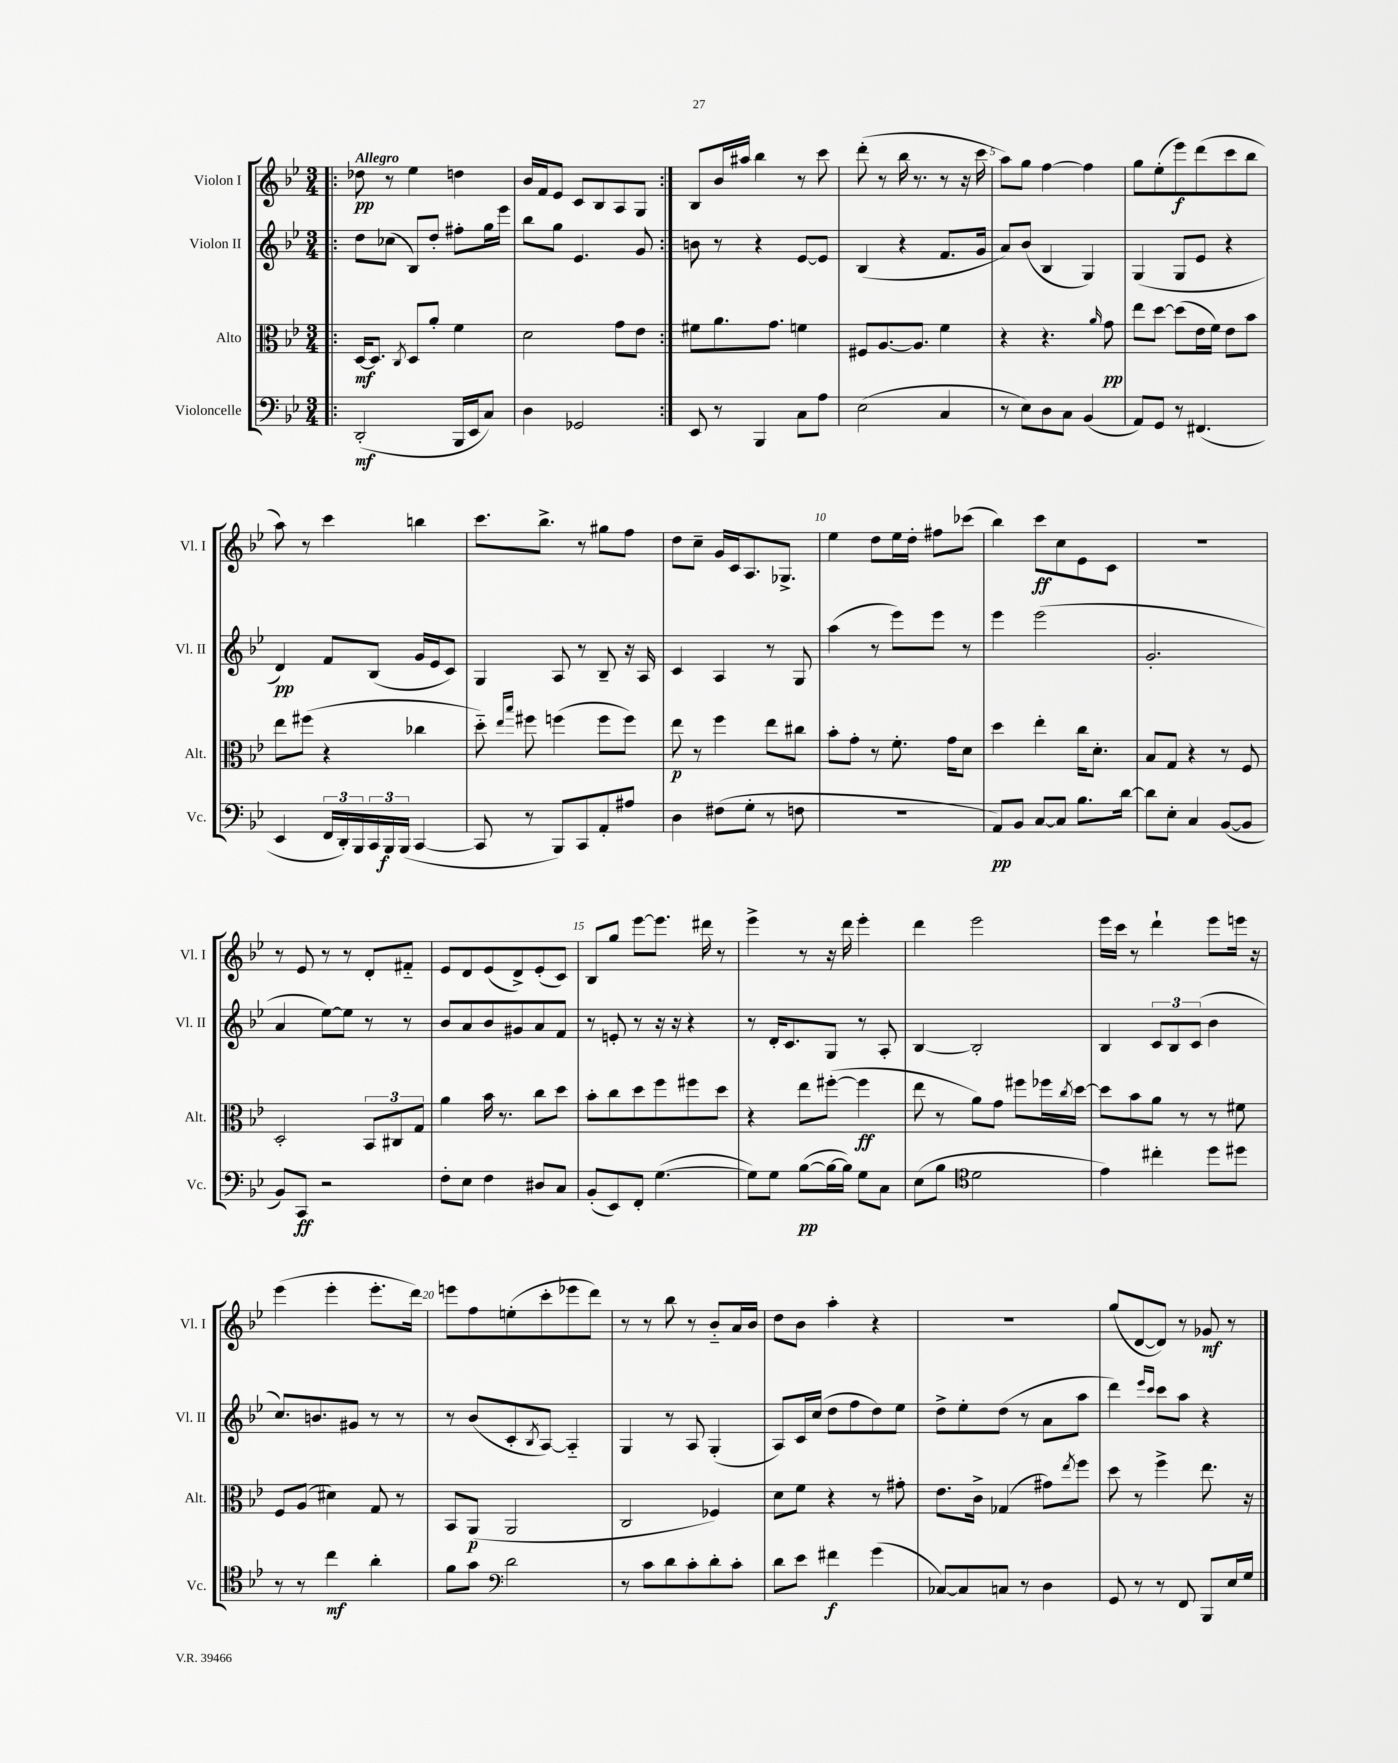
<<
\new StaffGroup <<
\new Staff = "s0" \with { instrumentName = "Violon I" shortInstrumentName = "Vl. I" } {
    \clef treble \key bes \major \numericTimeSignature \time 3/4 \tempo "Allegro"
    \repeat volta 2 { \bar ".|:" des''8\pp r8 ees''4 d''4 |
    bes'16 f'16 ees'8 c'8 bes8 a8 g8 | }
    bes8 bes'16 ais''16 bes''4 r8 c'''8 |
    d'''8-.( r8 bes''16 r8. r8 r16 c'''16 |
    a''8) g''8 f''4~ f''4 |
    g''8 ees''8-.( ees'''8\f) d'''8( c'''8 bes''8 |
    a''8) r8 c'''4 b''4 |
    c'''8. bes''8.-> r8 gis''8 f''8 |
    d''8 c''8-- g'16 c'16 a8. ges8.-> |
    ees''4 d''8 ees''16 d''16-. fis''8 ces'''8( |
    bes''4) c'''8\ff c''8 ees'8 c'8 |
    R2. |
    r8 ees'8 r8 r8 d'8-. fis'8-_ |
    ees'8 d'8 ees'8( d'8->) ees'8-.( c'8) |
    bes8 g''8 ees'''8~ ees'''8. dis'''16 r8 |
    ees'''4-> r8 r16 d'''16 ees'''4-. |
    d'''4 ees'''2 |
    ees'''16 c'''16 r8 d'''4-! ees'''8 e'''16 r16 |
    ees'''4( ees'''4-. ees'''8.-. d'''16) |
    e'''8 f''8 e''8-.( c'''8-. ees'''8 d'''8) |
    r8 r8 bes''8 r8 bes'8-_ a'16 bes'16 |
    d''8 bes'8 a''4-. r4 |
    R2. |
    g''8( d'8~ d'8) r8 ges'8\mf r8 \bar "|." |
}
\new Staff = "s1" \with { instrumentName = "Violon II" shortInstrumentName = "Vl. II" } {
    \clef treble \key bes \major \numericTimeSignature \time 3/4
    \repeat volta 2 { \bar ".|:" d''8 ces''8( bes8) d''8-. fis''8-. g''16 ees'''16 |
    bes''8 g''8 ees'4. g'8 | }
    b'8 r8 r4 ees'8~ ees'8 |
    bes4( r4 f'8. g'16 |
    a'8) bes'8( bes4 g4) |
    g4( g8 ees'8 r4 |
    d'4\pp) f'8 bes8( g'16 ees'16 c'8) |
    g4 a8 r8 bes8-- r16 a16 |
    c'4 a4 r8 g8 |
    a''4( r8 ees'''8) ees'''8 r8 |
    ees'''4 ees'''2( |
    g'2.-. |
    a'4 ees''8~) ees''8 r8 r8 |
    bes'8 a'8 bes'8 gis'8 a'8 f'8 |
    r8 e'8-. r8 r16 r16 r4 |
    r8 d'16-. c'8. g8 r8 a8-. |
    bes4~ bes2-. |
    bes4 \tuplet 3/2 { c'8 bes8 c'8( } bes'4 |
    c''8.) b'8. gis'8 r8 r8 |
    r8 bes'8( c'8-. \acciaccatura { bes8 } a8~) a4-_ |
    g4 r8 a8 g4-.( |
    a8) c'16 c''16( d''8 f''8 d''8) ees''8 |
    d''8-> ees''8-. d''8( r8 a'8 a''8 |
    d'''4) \grace { ees'''16 c'''16 } c'''8 a''8 r4 \bar "|." |
}
\new Staff = "s2" \with { instrumentName = "Alto" shortInstrumentName = "Alt." } {
    \clef alto \key bes \major \numericTimeSignature \time 3/4
    \repeat volta 2 { \bar ".|:" d16~\mf d8. \acciaccatura { c8 } d8 a'8-. f'4 |
    d'2 g'8 ees'8 | }
    fis'8 a'8. g'8. f'4 |
    fis8 a8.~ a8. f'4 |
    r4 r4. \grace { a'16 } g'8\pp |
    ees''8 d''8~ d''8( ees'16 f'16) ees'8 bes'8 |
    ees''8 fis''8( r4 ces''4 |
    d''8-_) \grace { ees''16 bes''16 } fis''8 f''4( f''8 f''8) |
    ees''8\p r8 f''4 ees''8 cis''8 |
    bes'8-. g'8-. r8 f'8.-. g'16 d'8 |
    d''4 ees''4-. c''16 d'8.-. |
    bes8 g8 r4 r8 f8 |
    d2-. \tuplet 3/2 { bes,8 cis8 g8 } |
    a'4 bes'16 r8. c''8 d''8 |
    bes'8-. c''8 d''8 f''8 fis''8 d''8 |
    r4 ees''8 fis''8~-.( fis''4\ff |
    ees''8 r8 a'8) g'8 fis''8 fes''16 \acciaccatura { c''8 } d''16~ |
    d''8 bes'8 a'8 r8 r8 fis'8 |
    f8 a8( dis'4) g8 r8 |
    bes,8 a,8\p( a,2 |
    c2 fes4) |
    d'8 f'8 r4 r8 gis'8-. |
    ees'8. c'16-> ges4( gis'8) \acciaccatura { ees''8 } f''8 |
    d''8 r8 f''4-> ees''8. r16 \bar "|." |
}
\new Staff = "s3" \with { instrumentName = "Violoncelle" shortInstrumentName = "Vc." } {
    \clef bass \key bes \major \numericTimeSignature \time 3/4
    \repeat volta 2 { \bar ".|:" d,2-.\mf( bes,,16 ees,16 c8) |
    d4 ges,2 | }
    ees,8 r8 bes,,4 c8 a8 |
    ees2( c4 |
    r8 ees8) d8 c8 bes,4( |
    a,8) g,8 r8 fis,4.( |
    ees,4 \tuplet 3/2 { f,16 d,16-.) bes,,16 } \tuplet 3/2 { c,16 bes,,16\f bes,,16( } c,4~ |
    c,8 r8 bes,,8) c,8 a,8-. ais8 |
    d4 fis8( g8-. r8 f8 |
    R2. |
    a,8\pp) bes,8 c8~ c8 bes8. d'16~ |
    d'8 ees8-. c4 bes,8~( bes,8 |
    bes,8) c,8\ff r2 |
    f8-. ees8 f4 dis8 c8 |
    bes,8-.( ees,8) f,8-. g4.~( |
    g8) g8 bes8~\pp( bes16~ bes16) g8 c8 |
    ees8( bes8 \clef tenor d'2 |
    ees'4) cis''4-. d''8 dis''8 |
    r8 r8 c''4\mf a'4-. |
    f'8 g'8 \clef bass d'2 |
    r8 c'8 d'8 c'8-. d'8-. c'8-. |
    d'8 ees'8 fis'4\f g'4( |
    ces8~) ces8 c8 r8 d4 |
    g,8 r8 r8 f,8 bes,,8 ees16 g16 \bar "|." |
}
>>
>>
\layout { \context { \Score \override BarNumber.break-visibility = ##(#f #t #t) barNumberVisibility = #(every-nth-bar-number-visible 5) } }
